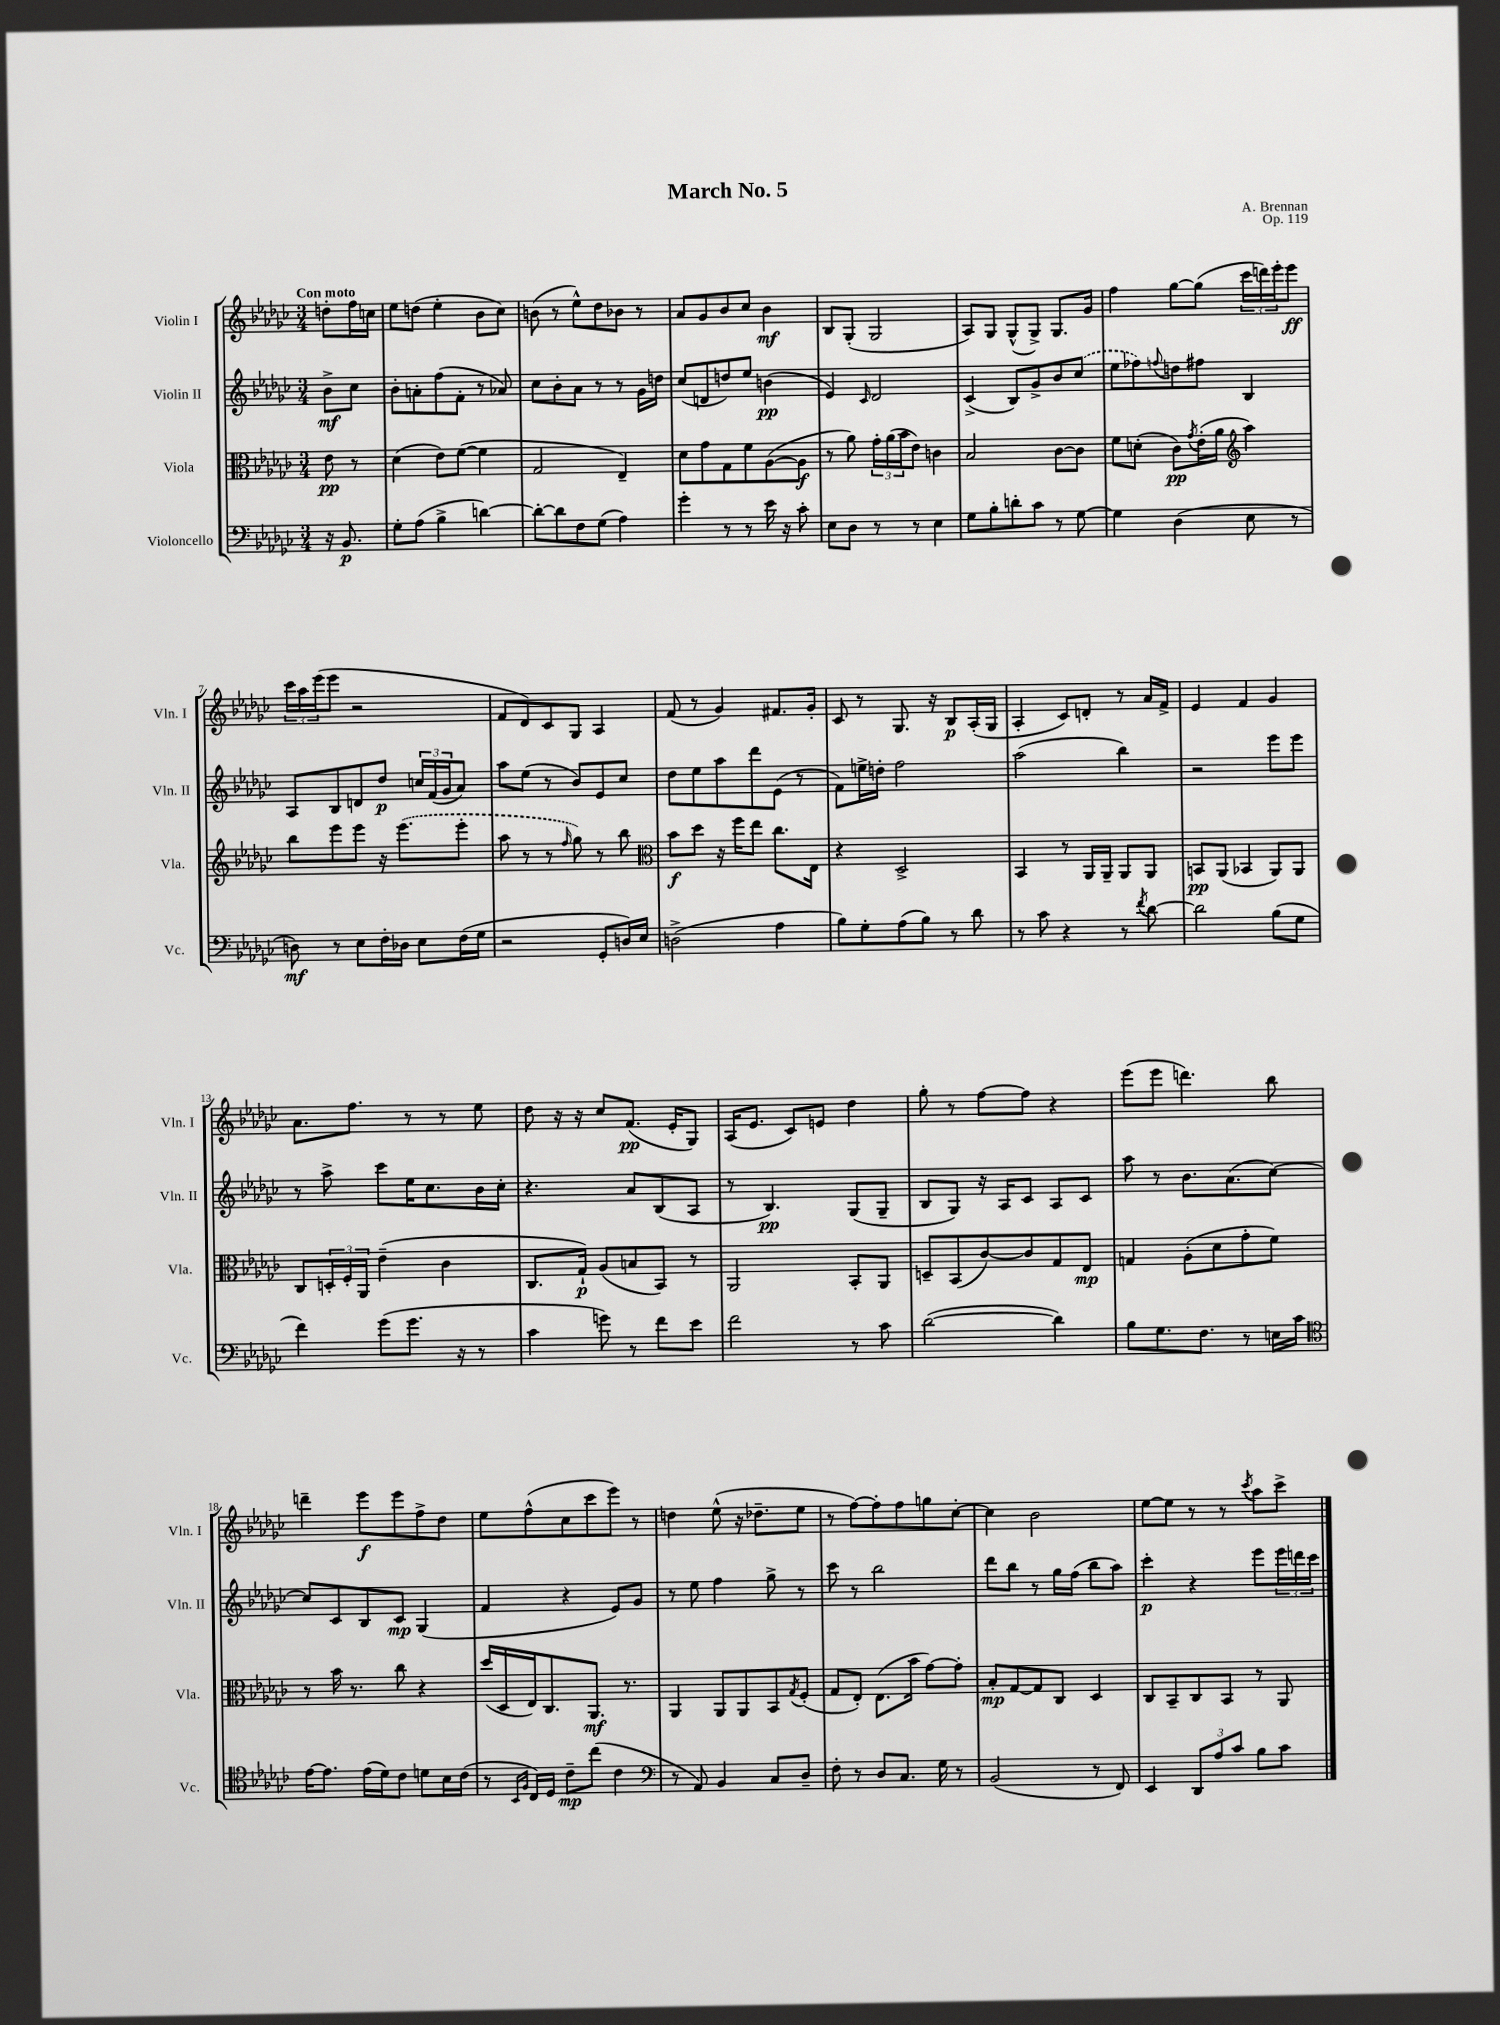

**kern	**kern	**kern	**kern
*staff4	*staff3	*staff2	*staff1
*clefF4	*clefC3	*clefG2	*clefG2
*k[b-e-a-d-g-c-]	*k[b-e-a-d-g-c-]	*k[b-e-a-d-g-c-]	*k[b-e-a-d-g-c-]
*M3/4	*M3/4	*M3/4	*M3/4
16r	8e-\	8b-^\L	8dd'\L
8.BB-/	.	.	.
.	8r	8cc-\J	16ff\L
.	.	.	16cc\JJ
=	=	=	=
8G-'\L	(4d-\	8b-'\L	8ee-\L
(8A-\J	.	8a'\	(8dd\J
4B-^\	8e-\L)	(8ff\	4ee-'\
.	([8f\J	8f'\J	.
[4d\)	4f\]	8r	8b-\L
.	.	8a-/)	8cc-\J)
=	=	=	=
8d'\_L	2G-/	8cc-\L	(8b\
8d\]	.	8b-'\	8r
8F\	.	8a-\J	8ee-^^\L)
(8G-\J	.	8r	8dd-\
4A-\)	4E-~/)	8r	8b-\J
.	.	16g-\LL	8r
.	.	16dd\JJ	.
=	=	=	=
4g-'\	8d-\L	(8cc-/L	8a-/L
.	8g-\	8d/	8g-/
8r	8G-\	8dd/)	8b-/
8r	8f\	8ee-/J	8cc-/J
16e-\	([8A-\	(4b\	4b-\
16r	.	.	.
8c-'\	8A-\]J	.	.
=	=	=	=
8E-\L	8r	4e-/)	8B-/L
8D-\J	8a-\)	.	(8G-'/J
.	.	16qqc-/	.
8r	24g-'\LL	2d-/	2G-/
.	(24a-\	.	.
.	24b-\J	.	.
8r	8e-\J)	.	.
4E-\	4c\	.	.
=	=	=	=
8G-\L	2B-/	(4c-^/	8A-/L)
8B-'\	.	.	8G-/J
8d'\	.	8B-/L)	(8G-^^/L
8c-\J	.	8g-^/	8G-^/J)
8r	[8c-\L	8b-/	8.G-/L
[8G-\	8c-\]J	(8cc-/J	.
.	.	.	16g-/Jk
=	=	=	=
4G-\]	8f\L	8ee-\L	4ff\
.	(8d'\J	8ff-\)	.
.	.	8qqff/	.
(4D-\	8c-\L)	8dd\	[8gg-\L
.	8qg-/	.	.
.	(16e-'\L	8ff#\J	(8gg-\]J
.	16a-\JJ	.	.
*	*clefG2	*	*
8E-\	4aa-\)	4B-/	24ccc-\LL
.	.	.	24ddd\)
.	.	.	24eee-'\J
8r	.	.	8eee-\J
=	=	=	=
8D\)	8bb-\L	8A-/L	24ccc-\LL
.	.	.	24aa-\
.	.	.	(24eee-\J
8r	8eee-\	8B-/	8eee-\J
8E-\L	8eee-\J	8d/	2r
16F'\L	16r	8dd-/J	.
16D-\JJ	(8.eee-\L	.	.
8E-\L	.	24cc/LL	.
.	.	(24f/	.
.	.	24g-/J	.
(16F\L	8eee-'\J	8a-/J)	.
16G-\JJ	.	.	.
=	=	=	=
2r	8aa-\	8aa-\L	8f/L
.	8r	(8ee-\J	8d-/)
.	8r	8r	8c-/
.	16qqff/	.	.
.	8gg-\)	8b-/L)	8G-/J
8GG-'/L	8r	8e-/	4A-/
16D/L)	8bb-\	8cc-/J	.
16E-/JJ	.	.	.
=	=	=	=
*	*clefC3	*	*
(2D^\	8b-\L	8dd-\L	(8f/
.	8dd-\J	8ee-\	8r
.	16r	8aa-\	4g-/)
.	16ff\LK	.	.
.	8ee-\J	8ddd-\	.
4A-\	8.cc-\L	(8e-\J	8.f#/L
.	.	8r	.
.	16E-\Jk	.	16g-'/Jk
=	=	=	=
8B-\L)	4r	8f\L)	8c-/
8G-'\	.	16ee^\L	8r
.	.	16dd'\JJ	.
(8A-\	2D-^/	2ff\	8.G-/
8B-\J)	.	.	.
.	.	.	16r
8r	.	.	8B-/L
8d-\	.	.	(16A-'/L
.	.	.	16G-/JJ
=	=	=	=
8r	4BB-/	(2aa-\	4A-'/
8c-\	.	.	.
4r	8r	.	8c-/L)
.	16AA-/LL	.	8d'/J
.	16AA-~/JJ	.	.
8r	8AA-/L	4bb-\)	8r
8qf/	.	.	.
[8d-\	8AA-/J	.	16a-/LL
.	.	.	16f^/JJ
=	=	=	=
2d-\]	8BB/L	2r	4e-/
.	(8AA-/J	.	.
.	4BB-/	.	4f/
(8B-\L	8AA-/L)	8eee-\L	4g-/
8G-\J	8AA-/J	8eee-\J	.
=	=	=	=
4f\)	8C-/L	8r	8.a-\L
.	24D'/L	8aa-^\	.
.	24F'/	.	.
.	.	.	8.ff\J
.	24AA-/JJ	.	.
(8g-\L	(4e-~\	8ccc-\L	.
8.g-\J	.	16ee-\K	8r
.	.	8.cc-\	.
.	4c-\	.	8r
16r	.	.	.
8r	.	16b-\L	8ee-\
.	.	16cc-'\JJ	.
=	=	=	=
4c-\	8.C-/L	4.r	8dd-\
.	.	.	16r
.	16G-`/Jk)	.	16r
8g\)	(8A-/L	.	8cc-/L
8r	8B/	8a-/L	(8.f/J
8f\L	8BB-/J)	(8B-/	.
.	.	.	16e-'/LK
8e-\J	8r	8A-/J	8G-/J)
=	=	=	=
2f\	2AA-/	8r	(16A-/LK
.	.	.	8.e-/J
.	.	4.B-/)	.
.	.	.	8c-/L)
.	.	.	8e/J
8r	8BB-'/L	(8G-/L	4dd-\
8c-\	8AA-/J	8G-~/J	.
=	=	=	=
([2d-\	8D~/L	8B-/L	8gg-'\
.	(8BB-/	8G-/J)	8r
.	[8c-/)	16r	[8ff\L
.	.	16A-/LK	.
.	8c-/]	8c-/J	8ff\]J
4d-\])	8G-/	8A-/L	4r
.	8E-/J	8c-/J	.
=	=	=	=
8B-\L	4G/	8aa-\	(8eee-\L
8.G-\	.	8r	8eee-\J
.	(8A-'\L	8.b-\L	4.ddd\)
8.F\J	.	.	.
.	8d-\	.	.
.	.	(8.a-\	.
8r	8g-'\	.	.
16E\LL	8f\J)	[8cc-\J)	8bb-\
16c-\JJ	.	.	.
=	=	=	=
*clefC4	*	*	*
[16e-\LK	8r	8cc-/]L	4ddd~\
8.e-\]J	.	.	.
.	16b-\	8c-/	.
.	8.r	.	.
(16e-\LL	.	8B-/	8eee-\L
16d-\J)	.	.	.
8c-\J	8cc-\	8c-/J	8eee-\
8d\L	4r	(4G-/	8ff^\
16B-\L	.	.	8dd-\J
(16c-\JJ	.	.	.
=	=	=	=
8r	(16dd-/LL	4f/	8ee-\L
.	16D-/	.	.
16qqBB-/LL	.	.	.
16qqF/JJ	.	.	.
16C-/LL)	16E-/J)	.	(8ff^^\
16D-/JJ	8.C-/	.	.
8c-~\L	.	4r	8cc-\
(8cc-\J	8.AA-/J	.	8ccc-\
4c-\	.	8e-/L)	8eee-\J)
.	8.r	.	.
.	.	8g-/J	8r
=	=	=	=
*clefF4	*	*	*
8r	4AA-/	8r	4dd\
8AA-/)	.	8ee-\	.
4BB-/	8AA-/L	4ff\	(8ee-^^\
.	8AA-/	.	16r
.	.	.	8.dd-~\L
8C-/L	8BB-/	8gg-^\	.
.	8qG-/	.	.
8D-~/J	(8F'/J	8r	8ee-\J
=	=	=	=
8F'\	8G-/L	8ccc-\	8r
8r	8E-'/J)	8r	[8ff\L)
8D-/L	(8.E-\L	2bb-\	8ff'\]
8.C-/J	.	.	8ff\
.	16b-\Jk	.	.
.	[8g-\L)	.	8gg\
16G-\	.	.	.
8r	8g-'\]J	.	[8cc-'\J
=	=	=	=
(2BB-/	8B-'/L	8ddd-\L	4cc-\]
.	[8G-/	8bb-\J	.
.	8G-/]	8r	2b-\
.	8C-/J	16gg-\LL	.
.	.	(16ff\JJ	.
8r	4D-/	8bb-\L	.
8FF/)	.	8aa-\J)	.
=	=	=	=
4EE-/	8C-/L	4ccc-'\	[8ee-\L
.	8BB-~/	.	8ee-\]J
12DD-/L	8C-/	4r	8r
12A-/	.	.	.
.	8BB-/J	.	8r
12c-/J	.	.	.
.	.	.	8qccc-/
8B-\L	8r	8eee-\L	8aa-\L
8c-\J	8AA-/	24eee-\L	8ccc-^\J
.	.	24ddd\	.
.	.	24ccc-\JJ	.
==	==	==	==
*-	*-	*-	*-
